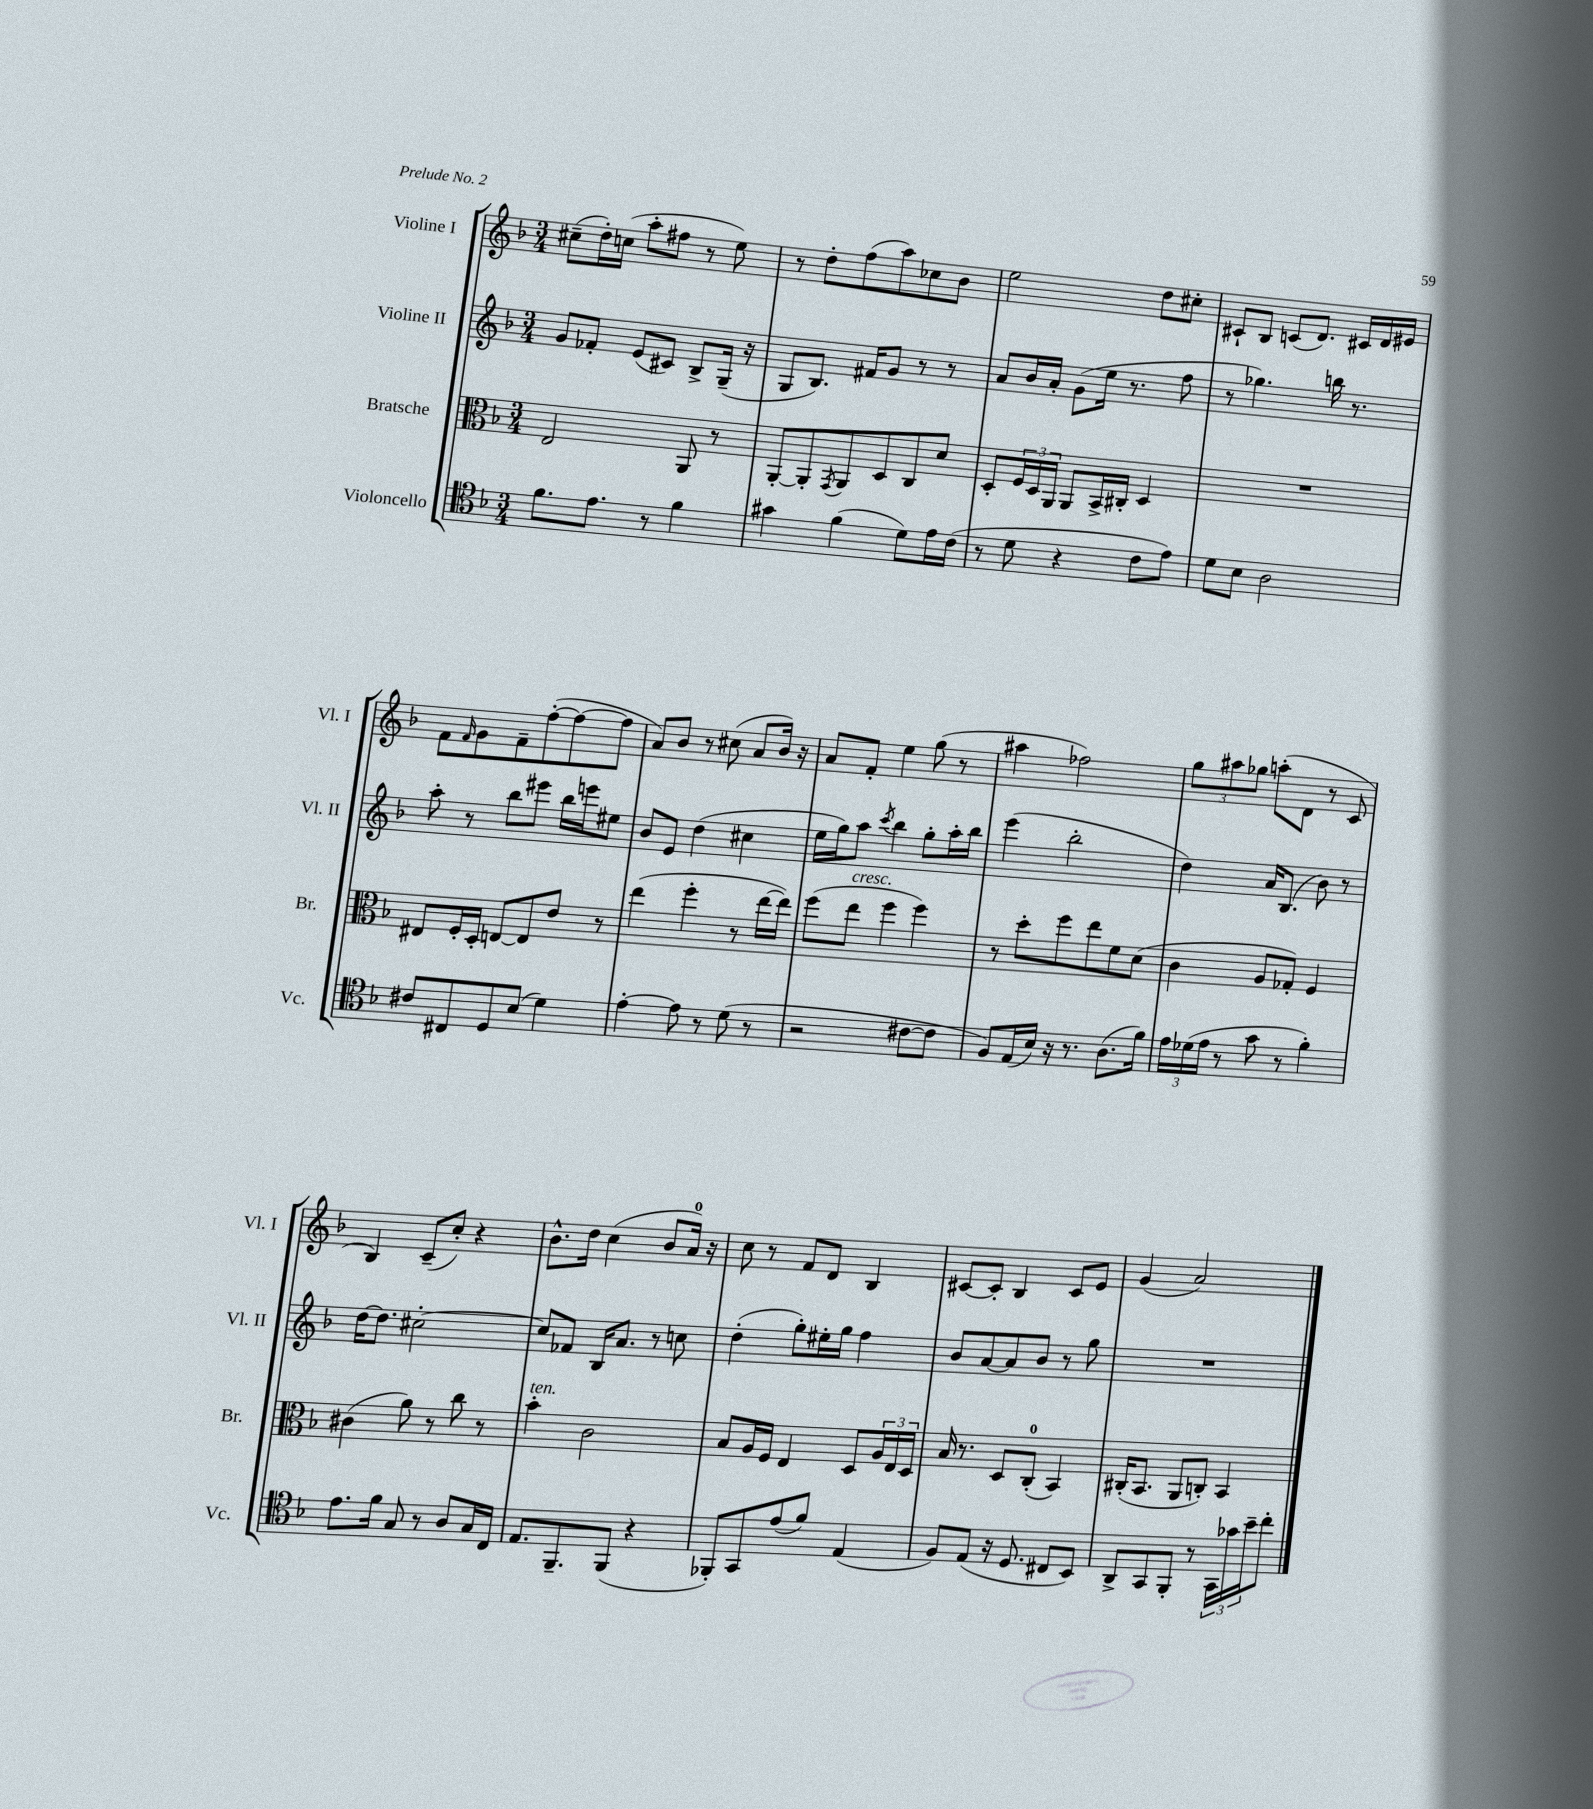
<<
\new StaffGroup <<
\new Staff = "s0" \with { instrumentName = "Violine I" shortInstrumentName = "Vl. I" } {
    \clef treble \key f \major \numericTimeSignature \time 3/4
    cis''8--( d''16-.) c''16( a''8-. fis''8 r8 e''8) |
    r8 d''8-. f''8( a''8) ces''8 bes'8 |
    e''2 d''8 cis''8-. |
    cis'8-! bes8 c'8( d'8.) cis'16 d'16 eis'16 |
    f'8 \grace { f'16 } g'8 f'8-- f''8~-.( f''8~ f''8 |
    a'8) bes'8 r8 cis''8( a'8 bes'16) r16 |
    a'8 f'8-. e''4 g''8( r8 |
    ais''4 fes''2) |
    \tuplet 3/2 { g''8 ais''8 ges''8 } a''8-.( d'8 r8 c'8 |
    bes4) c'8--( c''8-.) r4 |
    bes'8.-^ d''16 c''4( bes'8 a'16-0) r16 |
    c''8 r8 f'8 d'8 bes4 |
    cis'8~ cis'8-. bes4 cis'8 e'8 |
    g'4( a'2) \bar "|." |
}
\new Staff = "s1" \with { instrumentName = "Violine II" shortInstrumentName = "Vl. II" } {
    \clef treble \key f \major \numericTimeSignature \time 3/4
    g'8 fes'8-. e'8( cis'8) bes8-> g16--( r16 |
    g8 bes8.) fis'16 g'8 r8 r8 |
    a'8 bes'16 a'16-. g'8( e''16 r8. f''8 |
    r8 ges''4.) b''16 r8. |
    a''8-. r8 bes''8 eis'''8 bes''16 e'''16 eis''8 |
    bes'8 e'8 d''4( cis''4 |
    e''16 g''16) a''8 \acciaccatura { c'''8 } bes''4 g''8-. a''16-. bes''16 |
    e'''4( bes''2-. |
    d''4) a'16 bes8.( bes'8) r8 |
    d''16~ d''8. cis''2~-. |
    cis''8 fes'8 bes16 a'8. r8 c''8 |
    d''4-.( g''8-.) eis''16-. g''16 f''4 |
    bes'8 a'8~ a'8 bes'8 r8 g''8 |
    R2. \bar "|." |
}
\new Staff = "s2" \with { instrumentName = "Bratsche" shortInstrumentName = "Br." } {
    \clef alto \key f \major \numericTimeSignature \time 3/4
    e2 a,8 r8 |
    a,8~-. a,8-. \acciaccatura { g,8 } a,8 d8 c8 d'8 |
    d8-. \tuplet 3/2 { f16 d16 a,16 } a,8 bes,16-> cis16-. d4 |
    R2. |
    eis8 f16-. d16-. e8~ e8 e'8 r8 |
    e''4( f''4-. r8 e''16~ e''16) |
    f''8( e''8^\markup { \italic "cresc." } f''4 f''4) |
    r8 d''8-. f''8 e''8 f'8 d'8( |
    c'4 a8 ges8-.) f4 |
    cis'4( a'8) r8 c''8 r8 |
    bes'4-.^\markup { \italic "ten." } c'2 |
    bes8 a16 f16 e4 d8 \tuplet 3/2 { a16 e16 d16 } |
    bes16 r8. d8 c8-0-.( bes,4) |
    cis16-.( bes,8. a,8 c8-.) bes,4 \bar "|." |
}
\new Staff = "s3" \with { instrumentName = "Violoncello" shortInstrumentName = "Vc." } {
    \clef tenor \key f \major \numericTimeSignature \time 3/4
    f'8. e'8. r8 f'4 |
    gis'4 f'4( d'8) e'16 c'16( |
    r8 d'8 r4 c'8 e'8) |
    d'8 bes8 a2 |
    cis'8 cis8 d8 bes8( d'4) |
    e'4~-. e'8 r8 d'8( r8 |
    r2 cis'8~ cis'8 |
    f8) e16( bes16) r16 r8. a8.( f'16) |
    \tuplet 3/2 { e'16 des'16( e'16 } r8 g'8 r8 f'4-.) |
    e'8. f'16 g8 r8 a8 g16 c16 |
    e8. f,8.-- f,8( r4 |
    fes,8-.) g,8 e'8( f'8) e4( |
    f8) e8( r16 d8. cis8 bes,8) |
    a,8-> g,8 f,8-. r8 \tuplet 3/2 { g,16 ges'16 bes'16-- } c''8-. \bar "|." |
}
>>
>>
\layout { \context { \Score \remove "Bar_number_engraver" } }
